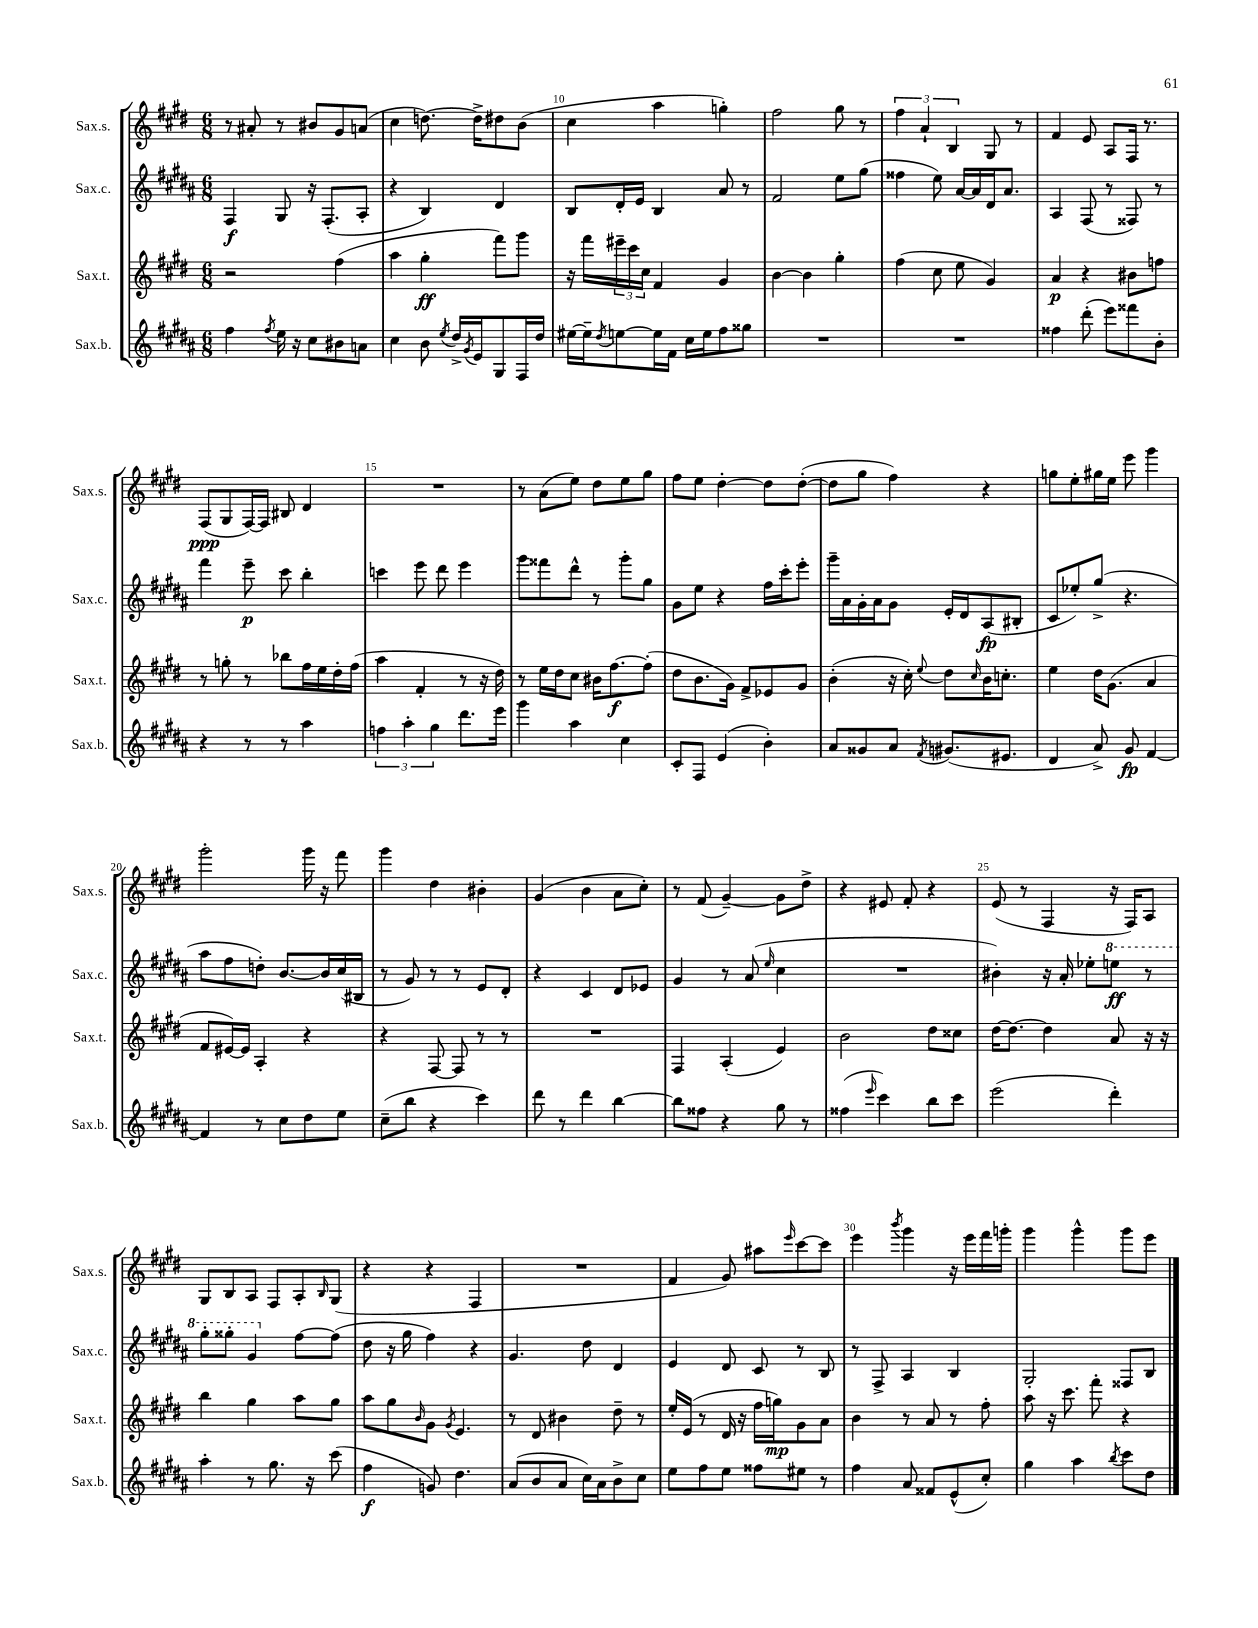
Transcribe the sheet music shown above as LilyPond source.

<<
\new StaffGroup <<
\new Staff = "s0" \with { instrumentName = "Sax.s." shortInstrumentName = "Sax.s." } {
    \clef treble \key e \major \numericTimeSignature \time 6/8
    r8 ais'8-. r8 bis'8 gis'8 a'8( |
    cis''4 d''8.~) d''16-> dis''8 b'8( |
    cis''4 a''4 g''4-.) |
    fis''2 gis''8 r8 |
    \tuplet 3/2 { fis''4 a'4-! b4 } gis8 r8 |
    fis'4 e'8 a8 fis16 r8. |
    fis8\ppp( gis8 fis16~) fis16 bis8 dis'4 |
    R2. |
    r8 a'8( e''8) dis''8 e''8 gis''8 |
    fis''8 e''8 dis''4~-. dis''8 dis''8~-.( |
    dis''8 gis''8 fis''4) r4 |
    g''8 e''8-. gis''16 e''16 e'''8 gis'''4 |
    gis'''2-. gis'''16 r16 fis'''8 |
    gis'''4 dis''4 bis'4-. |
    gis'4( b'4 a'8 cis''8-.) |
    r8 fis'8( gis'4~--) gis'8 dis''8-> |
    r4 eis'8 fis'8-. r4 |
    e'8( r8 fis4 r16 fis16) a8 |
    gis8 b8 a8 fis8 a8-. \grace { b16 } gis8( |
    r4 r4 fis4 |
    R2. |
    fis'4 gis'8) ais''8 \grace { e'''16 } cis'''8~ cis'''8 |
    e'''4 \acciaccatura { b'''8 } gis'''4 r16 e'''16 fis'''16 g'''16-. |
    gis'''4 gis'''4-^ gis'''8 e'''8 \bar "|." |
}
\new Staff = "s1" \with { instrumentName = "Sax.c." shortInstrumentName = "Sax.c." } {
    \clef treble \key b \major \numericTimeSignature \time 6/8
    fis4\f gis8 r16 fis8.-.( ais8-. |
    r4 b4) dis'4 |
    b8 dis'16-. e'16 b4 ais'8 r8 |
    fis'2 e''8 gis''8( |
    fisis''4 e''8) ais'16~ ais'16 dis'16 ais'8. |
    ais4 fis8( r8 fisis8) r8 |
    fis'''4 e'''8--\p cis'''8 b''4-. |
    c'''4 e'''8 dis'''8 e'''4 |
    gis'''8 fisis'''8 dis'''8-^ r8 gis'''8-. gis''8 |
    gis'8 e''8 r4 fis''16 cis'''16-. e'''8-. |
    gis'''16-- ais'16 gis'16-. ais'16 gis'8 e'16-. dis'16 ais8\fp( bis8-. |
    cis'8 ees''8-.) gis''8->( r4. |
    ais''8 fis''8 d''8-.) b'8.~ b'16 cis''16( bis16 |
    r8 gis'8) r8 r8 e'8 dis'8-. |
    r4 cis'4 dis'8 ees'8 |
    gis'4 r8 ais'8( \grace { e''16 } cis''4 |
    R2. |
    bis'4-.) r16 ais'16-. ees''8-. \ottava #1 e'''!8\ff r8 |
    gis'''8-. gisis'''8-. gis''4 \ottava #0 fis''8~ fis''8( |
    dis''8 r16 gis''16 fis''4) r4 |
    gis'4. dis''8 dis'4 |
    e'4 dis'8 cis'8 r8 b8 |
    r8 fis8-> ais4 b4 |
    gis2-. fisis8 b8 \bar "|." |
}
\new Staff = "s2" \with { instrumentName = "Sax.t." shortInstrumentName = "Sax.t." } {
    \clef treble \key e \major \numericTimeSignature \time 6/8
    r2 fis''4( |
    a''4 gis''4-.\ff fis'''8) gis'''8 |
    r16 fis'''16 \tuplet 3/2 { eis'''16-- cis'''16 cis''16 } fis'4 gis'4 |
    b'4~ b'4 gis''4-. |
    fis''4( cis''8 e''8 gis'4) |
    a'4\p r4 bis'8 f''8 |
    r8 g''8-. r8 bes''8 fis''16 e''16 dis''16-. fis''16( |
    a''4 fis'4-. r8 r16 dis''16) |
    r8 e''16 dis''16 cis''8 bis'16 fis''8.~\f fis''8-.( |
    dis''8 b'8. gis'16) fis'8-> ees'8 gis'8 |
    b'4-.( r16 cis''16-.) \appoggiatura { e''8 } dis''8 \grace { cis''16 } b'16 c''8.-. |
    e''4 dis''16 gis'8.( a'4 |
    fis'8 eis'16~) eis'16 a4-. r4 |
    r4 fis8~ fis8 r8 r8 |
    R2. |
    fis4 a4-.( e'4) |
    b'2 dis''8 cisis''8 |
    dis''16~ dis''8.~ dis''4 a'8 r16 r16 |
    b''4 gis''4 a''8 gis''8 |
    a''8 gis''8 \grace { b'16 } gis'8 \acciaccatura { gis'8 } e'4. |
    r8 dis'8 bis'4 dis''8-- r8 |
    e''16-. e'16( r8 dis'16 r16 fis''16 g''16\mp) gis'8 a'8 |
    b'4 r8 a'8 r8 fis''8-. |
    a''8 r16 cis'''8. fis'''8-. r4 \bar "|." |
}
\new Staff = "s3" \with { instrumentName = "Sax.b." shortInstrumentName = "Sax.b." } {
    \clef treble \key b \major \numericTimeSignature \time 6/8
    fis''4 \acciaccatura { fis''8 } e''16 r16 cis''8 bis'8 a'8 |
    cis''4 b'8 \acciaccatura { e''8 } dis''16-> \acciaccatura { gis'8 } e'16 gis8 fis16 dis''16 |
    eis''16~ eis''16-- \acciaccatura { dis''8 } e''8~ e''16 fis'16 cis''16 e''16 fis''8 gisis''8 |
    R2. |
    R2. |
    fisis''4 dis'''8-.( e'''8) fisis'''8 b'8-. |
    r4 r8 r8 ais''4 |
    \tuplet 3/2 { f''4 ais''4-. gis''4 } dis'''8. e'''16 |
    gis'''4 ais''4 cis''4 |
    cis'8-. fis8 e'4( b'4-.) |
    ais'8 gisis'8 ais'8 \acciaccatura { fis'8 } gis'8.( eis'8. |
    dis'4 ais'8->) gis'8\fp fis'4~ |
    fis'4 r8 cis''8 dis''8 e''8 |
    cis''8--( b''8 r4 cis'''4) |
    dis'''8 r8 dis'''4 b''4~ |
    b''8 fisis''8 r4 gis''8 r8 |
    fisis''4( \grace { e'''16 } cis'''4) b''8 cis'''8 |
    e'''2( dis'''4-.) |
    ais''4-. r8 gis''8. r16 cis'''8( |
    fis''4\f g'8) dis''4. |
    ais'8( b'8 ais'8 cis''16) ais'16 b'8-> cis''8 |
    e''8 fis''8 e''8 fisis''8 eis''8 r8 |
    fis''4 ais'8 fisis'8 e'8-^( cis''8-.) |
    gis''4 ais''4 \acciaccatura { b''8 } cis'''8 dis''8 \bar "|." |
}
>>
>>
\layout { \context { \Score currentBarNumber = #8 \override BarNumber.break-visibility = ##(#f #t #t) barNumberVisibility = #(every-nth-bar-number-visible 5) } }
